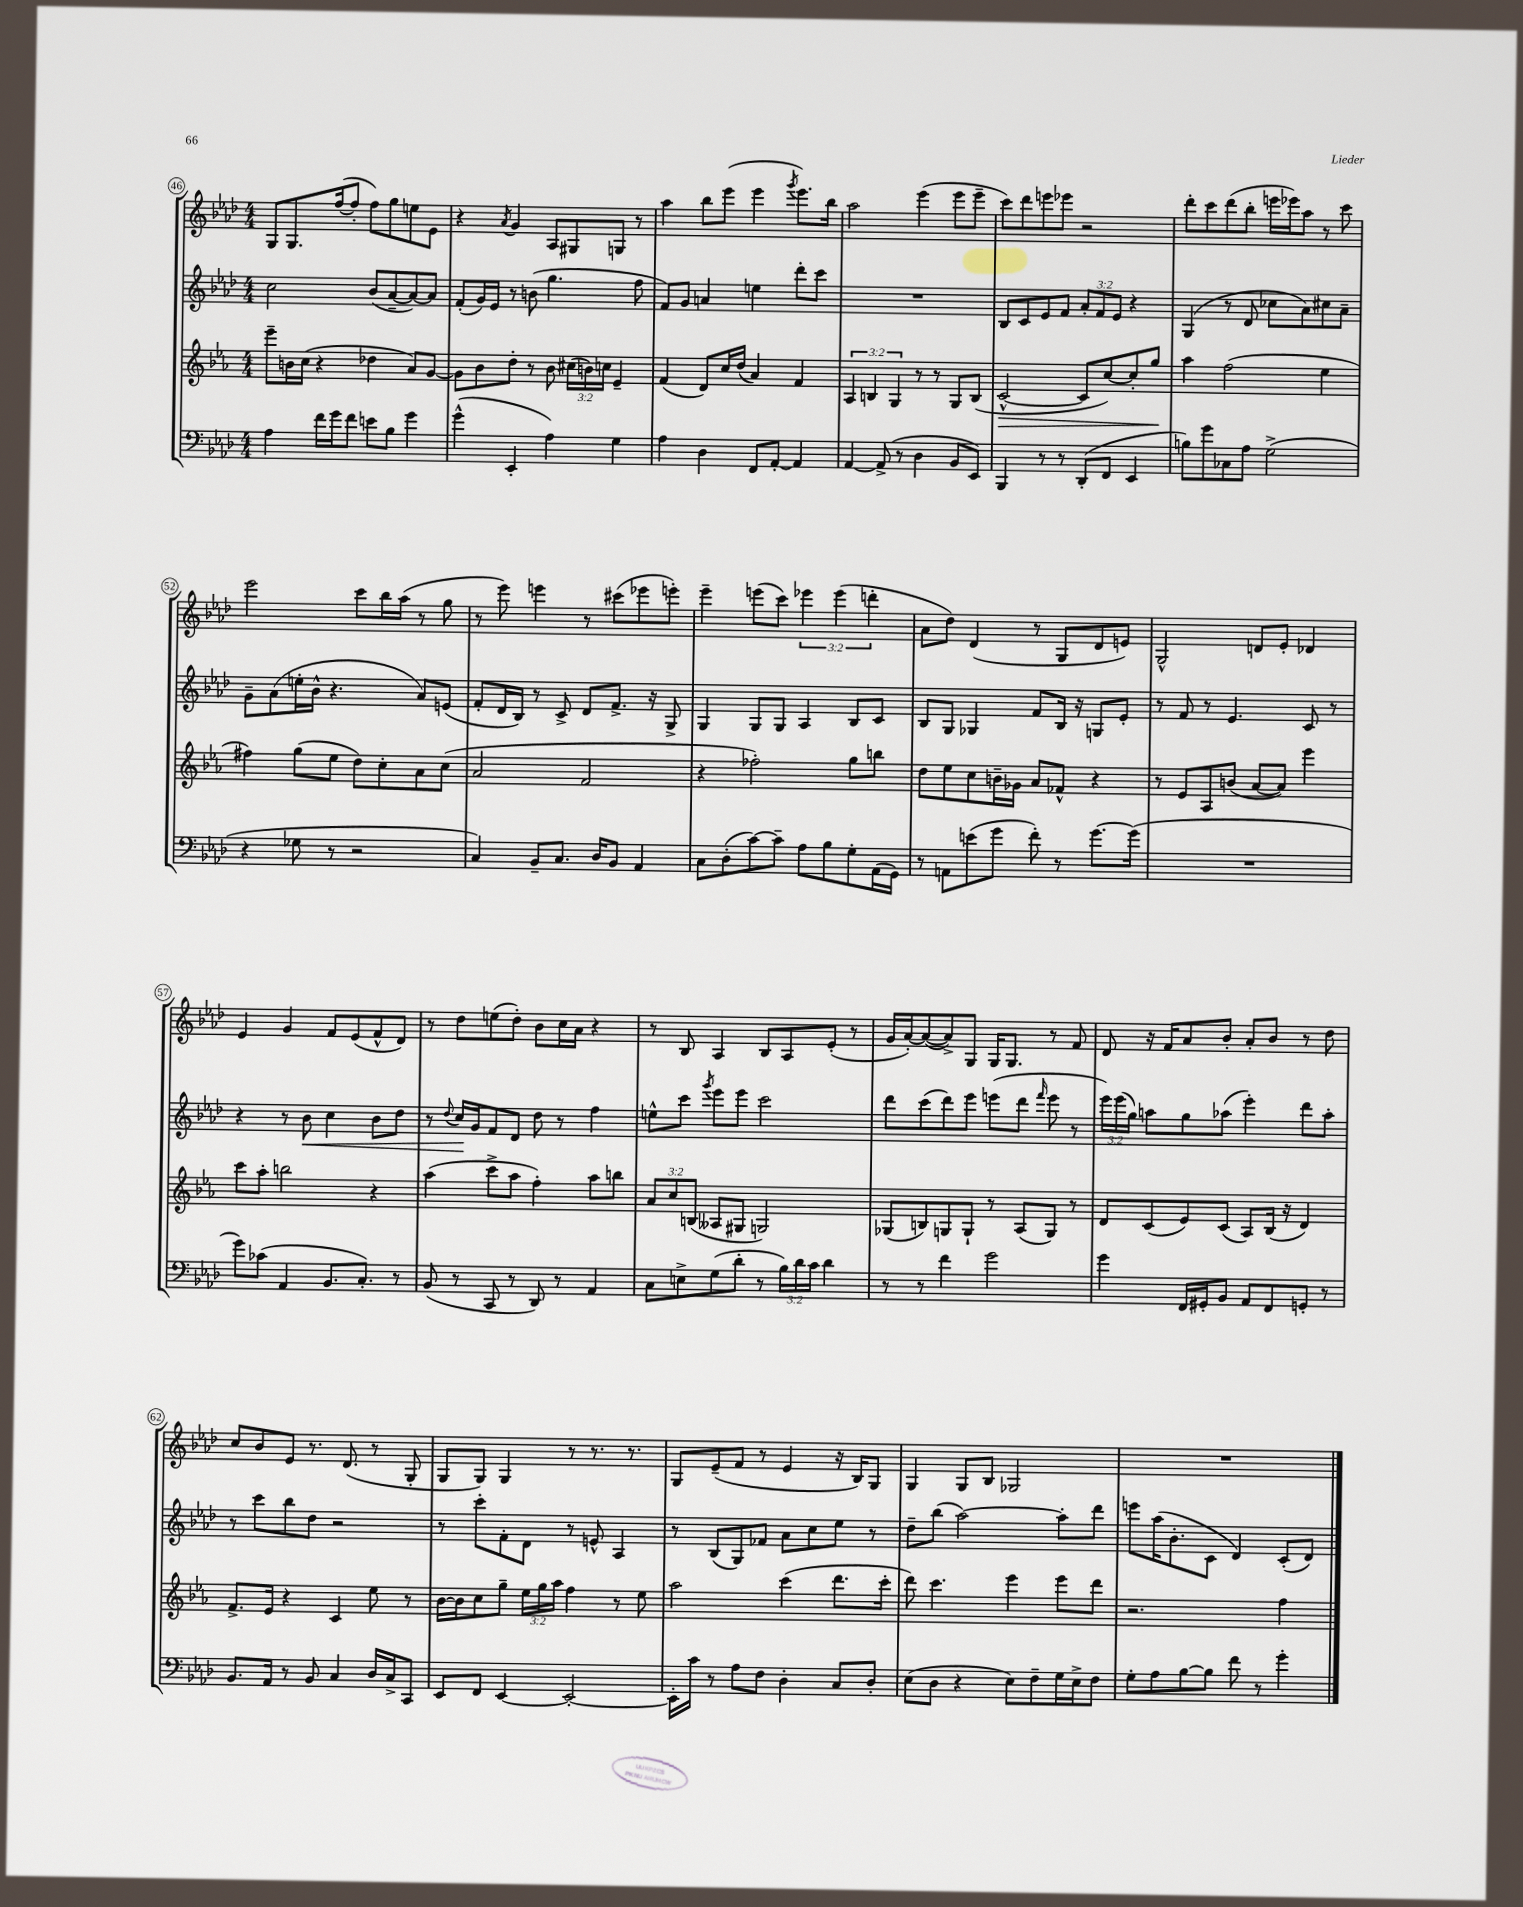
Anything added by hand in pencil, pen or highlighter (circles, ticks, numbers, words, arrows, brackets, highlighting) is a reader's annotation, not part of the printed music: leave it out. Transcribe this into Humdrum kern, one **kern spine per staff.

**kern	**kern	**dynam	**kern	**dynam	**kern
*part4	*part3	*part3	*part2	*part2	*part1
*staff4	*staff3	*staff3	*staff2	*staff2	*staff1
*clefF4	*clefG2	*	*clefG2	*	*clefG2
*k[b-e-a-d-]	*k[b-e-a-]	*	*k[b-e-a-d-]	*	*k[b-e-a-d-]
*M4/4	*M4/4	*	*M4/4	*	*M4/4
=46	=46	=46	=46	=46	=46
4A-\	8eee-~\L	.	2cc\	.	8G/L
.	16bn\L	.	.	.	8.G/
.	(16cc\JJ	.	.	.	.
16f\LL	4r	.	.	.	.
16g\J	.	.	.	.	([16ff/k
8f\J	.	.	.	.	8ff'/J]
8en\L	4dd-X\	.	(8b-/L	.	8ff\L)
8B-\J	.	.	[8a-~/	.	8gg\
4g\	8a-/L)	.	8a-/_)	.	8een\
.	[8g/J	.	8a-/J]	.	8e-\J
=47	=47	=47	=47	=47	=47
(4g^^\	8g\L]	.	(8f'/L	.	4r
.	8b-\	.	16g/L)	.	.
.	.	.	16e-/JJ	.	.
.	.	.	.	.	8qa-/
4EE-'/	8dd'\J	.	8r	.	4g/
.	8r	.	(8bn\	.	.
4A-\)	8b-\	.	4.gg\	.	8A-/L
.	(24cc#X\LL	.	.	.	8G#X/
.	24bn\)	.	.	.	.
.	24ccn\JJ	.	.	.	.
4G\	4e-~/	.	.	.	8Gn/J
.	.	.	8ff\	.	8r
=48	=48	=48	=48	=48	=48
4A-\	(4f/	.	8f/L)	.	4aa-\
.	.	.	8g/J	.	.
4D-\	8d/L)	.	4an/	.	8bb-\L
.	16cc/L	.	.	.	(8eee-\J
.	(16dd/JJ	.	.	.	.
8FF/L	4a-/)	.	4een\	.	4eee-\
[8AA-'/J	.	.	.	.	.
.	.	.	.	.	8qggg/
4AA-/]	4f/	.	8ddd-'\L	.	8.eee-\L)
.	.	.	8ccc\J	.	.
.	.	.	.	.	16bb-\Jk
=49	=49	=49	=49	=49	=49
[4AA-/	6A-/	.	1r	.	2aa-\
.	6Bn/	.	.	.	.
(8AA-^/]	.	.	.	.	.
.	6G/	.	.	.	.
8r	.	.	.	.	.
4D-\	8r	.	.	.	(4eee-\
.	8r	.	.	.	.
8BB-/L	8G/L	.	.	.	8eee-\L
8EE-/J)	(8B/J	.	.	.	8eee-~\J
=50	=50	=50	=50	=50	=50
!	!	!LO:HP:b	!	!	!
4BBB-/	[2c^^/	>	8B-/L	.	8ccc\L)
.	.	.	8c/	.	8ddd-\
8r	.	.	8e-/	.	8eeen\
8r	.	.	8f/J	.	8eee-X\J
(8DD-'/L	8c/L]	.	12a-'/L	.	2r
.	.	.	12f/	.	.
8FF/J	[8cc/)	.	.	.	.
.	.	.	12e-/J	.	.
4EE-/	8cc'/]	.	4r	.	.
.	8gg/J	.	.	.	.
.	.	]	.	.	.
=51	=51	=51	=51	=51	=51
8Bn\L)	4aa-\	.	(4G/	.	8ddd-'\L
8g\	.	.	.	.	8ccc\
8C-X\	(2ff\	.	8r	.	(8ddd-\
8A-\J	.	.	8d-/	.	8bb-'\J
(2G^\	.	.	8cc-X\L	.	16eeen\LL
.	.	.	.	.	16eee-X\J)
.	.	.	8a-\)	.	8aa-\J
.	4ee-\	.	8cc#X\	.	8r
.	.	.	8a-~\J	.	8ccc\
!!LO:LB:g=z
=52	=52	=52	=52	=52	=52
4r	4ff#X\)	.	8g~\L	.	2eee-\
.	.	.	(8a-\	.	.
8G-X\	(8gg\L	.	16een'\L	.	.
.	.	.	16b-^^\JJ	.	.
8r	8ee-\J	.	4.r	.	.
2r	8dd\L)	.	.	.	8ccc\L
.	8cc'\	.	.	.	16bb-\L
.	.	.	.	.	(16aa-\JJ
.	8a-\	.	8a-/L)	.	8r
.	(8cc\J	.	(8en/J	.	8gg\
=53	=53	=53	=53	=53	=53
4C/)	2a-/	.	8f'/L	.	8r
.	.	.	16d-/L	.	8eee-\)
.	.	.	16B-/JJ)	.	.
8BB-~/L	.	.	8r	.	4eeen\
8.C/J	.	.	8c^/	.	.
.	2f/	.	8d-/L	.	8r
16D-/KL	.	.	.	.	.
8BB-/J	.	.	8.f^/J	.	(8ccc#X\L
4AA-/	.	.	.	.	8eee-X\
.	.	.	16r	.	.
.	.	.	8G^/	.	8eeen'\J)
=54	=54	=54	=54	=54	=54
8C\L	4r	.	4G/	.	4eee-~\
(8D-'\	.	.	.	.	.
[8c\)	2ff-X'\)	.	8G/L	.	(8eeen\L
8c~\J]	.	.	8G/J	.	8ccc\J)
8A-\L	.	.	4A-/	.	6eee-X\
8B-\	.	.	.	.	.
.	.	.	.	.	(6eee-\
8G'\	8gg\L	.	8B-/L	.	.
.	.	.	.	.	6dddn'\
(16AA-\L	8bbn\J	.	8c/J	.	.
16GG\JJ)	.	.	.	.	.
=55	=55	=55	=55	=55	=55
8r	8dd\L	.	8B-/L	.	8a-\L
8AAn\L	8ee-\	.	8G/J	.	8dd-\J)
(8en\	8cc\	.	4G-X/	.	(4d-/
8g\J	16bn~\L	.	.	.	.
.	16g-X\JJ	.	.	.	.
8f'\)	8a-/L	.	8f/L	.	8r
8r	8f-X^^/J	.	16B-/Jk	.	8G/L
.	.	.	16r	.	.
[8.g\L	4r	.	8Gn/L	.	8d-/
.	.	.	8e-'/J	.	8en/J)
(16g\Jk]	.	.	.	.	.
=56	=56	=56	=56	=56	=56
1r	8r	.	8r	.	2G^^/
.	8e-/L	.	8f/	.	.
.	8A-/	.	8r	.	.
.	(8bn/J	.	4.e-/	.	.
.	[8a-/L	.	.	.	8dn/L
.	8a-/J])	.	.	.	8e-'/J
.	4eee-\	.	8c/	.	4d-X/
.	.	.	8r	.	.
!!LO:LB:g=z
=57	=57	=57	=57	=57	=57
8g\L)	8ccc\L	.	4r	.	4e-/
(8c-X\J	8aa-'\J	.	.	.	.
4AA-/	2bbn\	.	8r	.	4g/
!	!	!	!	!LO:HP:b	!
.	.	.	8b-\	<	.
8.BB-/L	.	.	4cc\	.	8f/L
.	.	.	.	.	(8e-/
8.C'/J)	.	.	.	.	.
.	4r	.	8b-\L	.	8f^^/
8r	.	.	8dd-\J	.	8d-/J)
=58	=58	=58	=58	=58	=58
(8BB-/	(4aa-\	.	8r	.	8r
.	.	.	8qqdd-/	.	.
8r	.	.	16cc/LL	.	8dd-\L
.	.	.	16g/J	[	.
8CC/	8ccc^\L	.	8f/	.	(8een\
8r	8aa-\J	.	8d-/J	.	8dd-'\J)
8DD-/)	4ff'\)	.	8dd-\	.	8b-\L
8r	.	.	8r	.	16cc\L
.	.	.	.	.	16a-\JJ
4AA-/	8aa-\L	.	4ff\	.	4r
.	8bbn\J	.	.	.	.
=59	=59	=59	=59	=59	=59
8C\L	12a-/L	.	8een^^\L	.	8r
.	12cc/	.	.	.	.
8En^\	.	.	8ccc\J	.	8B-/
.	(12Bn/J	.	.	.	.
.	.	.	8qggg/	.	.
(8G\	8A--X/L	.	8eee-\L	.	4A-/
8d-'\J	8G#X/J	.	8eee-\J	.	.
8r	2Gn/)	.	2ccc\	.	8B-/L
24B-\LL)	.	.	.	.	8A-/
24d-\	.	.	.	.	.
24c\JJ	.	.	.	.	.
4d-\	.	.	.	.	(8e-'/J
.	.	.	.	.	8r
=60	=60	=60	=60	=60	=60
8r	(8G-X/L	.	8ddd-\L	.	16g/LL
.	.	.	.	.	[16a-'/J)
8r	8Bn/)	.	(8ccc\	.	(8a-/_
4f\	8Gn/	.	8ddd-\)	.	8a-^/])
.	8G`/J	.	8eee-\J	.	8G/J
2g\	8r	.	(8eeen\L	.	16G/KL
.	.	.	.	.	8.G/J
.	(8A-/L	.	8ddd-\J	.	.
.	.	.	16qqfff/	.	.
.	8G/J)	.	8eee\	.	8r
.	8r	.	8r	.	8f/
=61	=61	=61	=61	=61	=61
4g\	8d/L	.	24eee-\LL)	.	8d-/
.	.	.	(24eee-\	.	.
.	.	.	24gg\JJ)	.	.
.	(8c/	.	8aan\L	.	16r
.	.	.	.	.	16f/KL
16FF/LL	8e-/)	.	8gg\	.	8a-/
16GG#X'/J	.	.	.	.	.
8BB-/J	(8c/J	.	(8aa-X\J	.	8b-'/J
8AA-/L	8A-/L)	.	4eee-'\)	.	8a-'/L
8FF/	(16B-/Jk	.	.	.	8b-/J
.	16r	.	.	.	.
8GGn'/J	4d/)	.	8ddd-\L	.	8r
8r	.	.	8aa-'\J	.	8dd-\
!!LO:LB:g=z
=62	=62	=62	=62	=62	=62
8.BB-/L	8.f^/L	.	8r	.	8cc/L
.	.	.	8ccc\L	.	8b-/
16AA-/Jk	16e-/Jk	.	.	.	.
8r	4r	.	8bb-\	.	8e-/J
8BB-/	.	.	8dd-\J	.	8.r
4C/	4c/	.	2r	.	.
.	.	.	.	.	(8.d-/
16D-/LL	8ee-\	.	.	.	8r
16C^/J	.	.	.	.	.
8CC/J	8r	.	.	.	8G'/
=63	=63	=63	=63	=63	=63
8EE-/L	[16b-\LL	.	8r	.	8G/L
.	16b-\J]	.	.	.	.
8FF/J	8cc\	.	8ccc'\L	.	8G/J)
[4EE-/	8gg~\J	.	8f'\	.	4G/
.	24ee-\LL	.	8d-\J	.	.
.	24gg\	.	.	.	.
.	24aa-\JJ	.	.	.	.
2EE-'/_	4ff\	.	8r	.	8r
.	.	.	8en^^/	.	8.r
.	8r	.	4A-/	.	.
.	.	.	.	.	8.r
.	8ee-\	.	.	.	.
=64	=64	=64	=64	=64	=64
16EE-'\LL]	2aa-\	.	8r	.	8G/L
16c\JJ	.	.	.	.	.
8r	.	.	(8B-/L	.	(8e-~/
8A-\L	.	.	8G/)	.	8f/J
8F\J	.	.	8f-X/J	.	8r
4D-'\	(4ccc\	.	8a-\L	.	4e-/
.	.	.	8cc\	.	.
8C/L	8.ddd\L	.	8ee-\J	.	16r
.	.	.	.	.	16B-/KL)
8D-'/J	.	.	8r	.	8G/J
.	16ccc'\Jk	.	.	.	.
=65	=65	=65	=65	=65	=65
(8E-\L	8ddd\)	.	8dd-~\L	.	4G/
8D-\J	4.ccc\	.	(8bb-\J	.	.
4r	.	.	[2aa-\)	.	8G/L
.	.	.	.	.	8B-/J
8E-\L)	4eee-\	.	.	.	2G-X/
8F~\	.	.	.	.	.
16G\L	8eee-\L	.	8aa-'\L]	.	.
16E-^\J	.	.	.	.	.
8F\J	8ddd\J	.	8ddd-\J	.	.
=66	=66	=66	=66	=66	=66
8G'\L	2.r	.	8eeen\L	.	1r
8A-\	.	.	(16aa-\K	.	.
.	.	.	8.b-'\	.	.
[8B-\	.	.	.	.	.
8B-\J]	.	.	8c\J	.	.
8f\	.	.	4d-/)	.	.
8r	.	.	.	.	.
4g'\	4ff\	.	(8c'/L	.	.
.	.	.	8d-/J)	.	.
==	==	==	==	==	==
*-	*-	*-	*-	*-	*-
